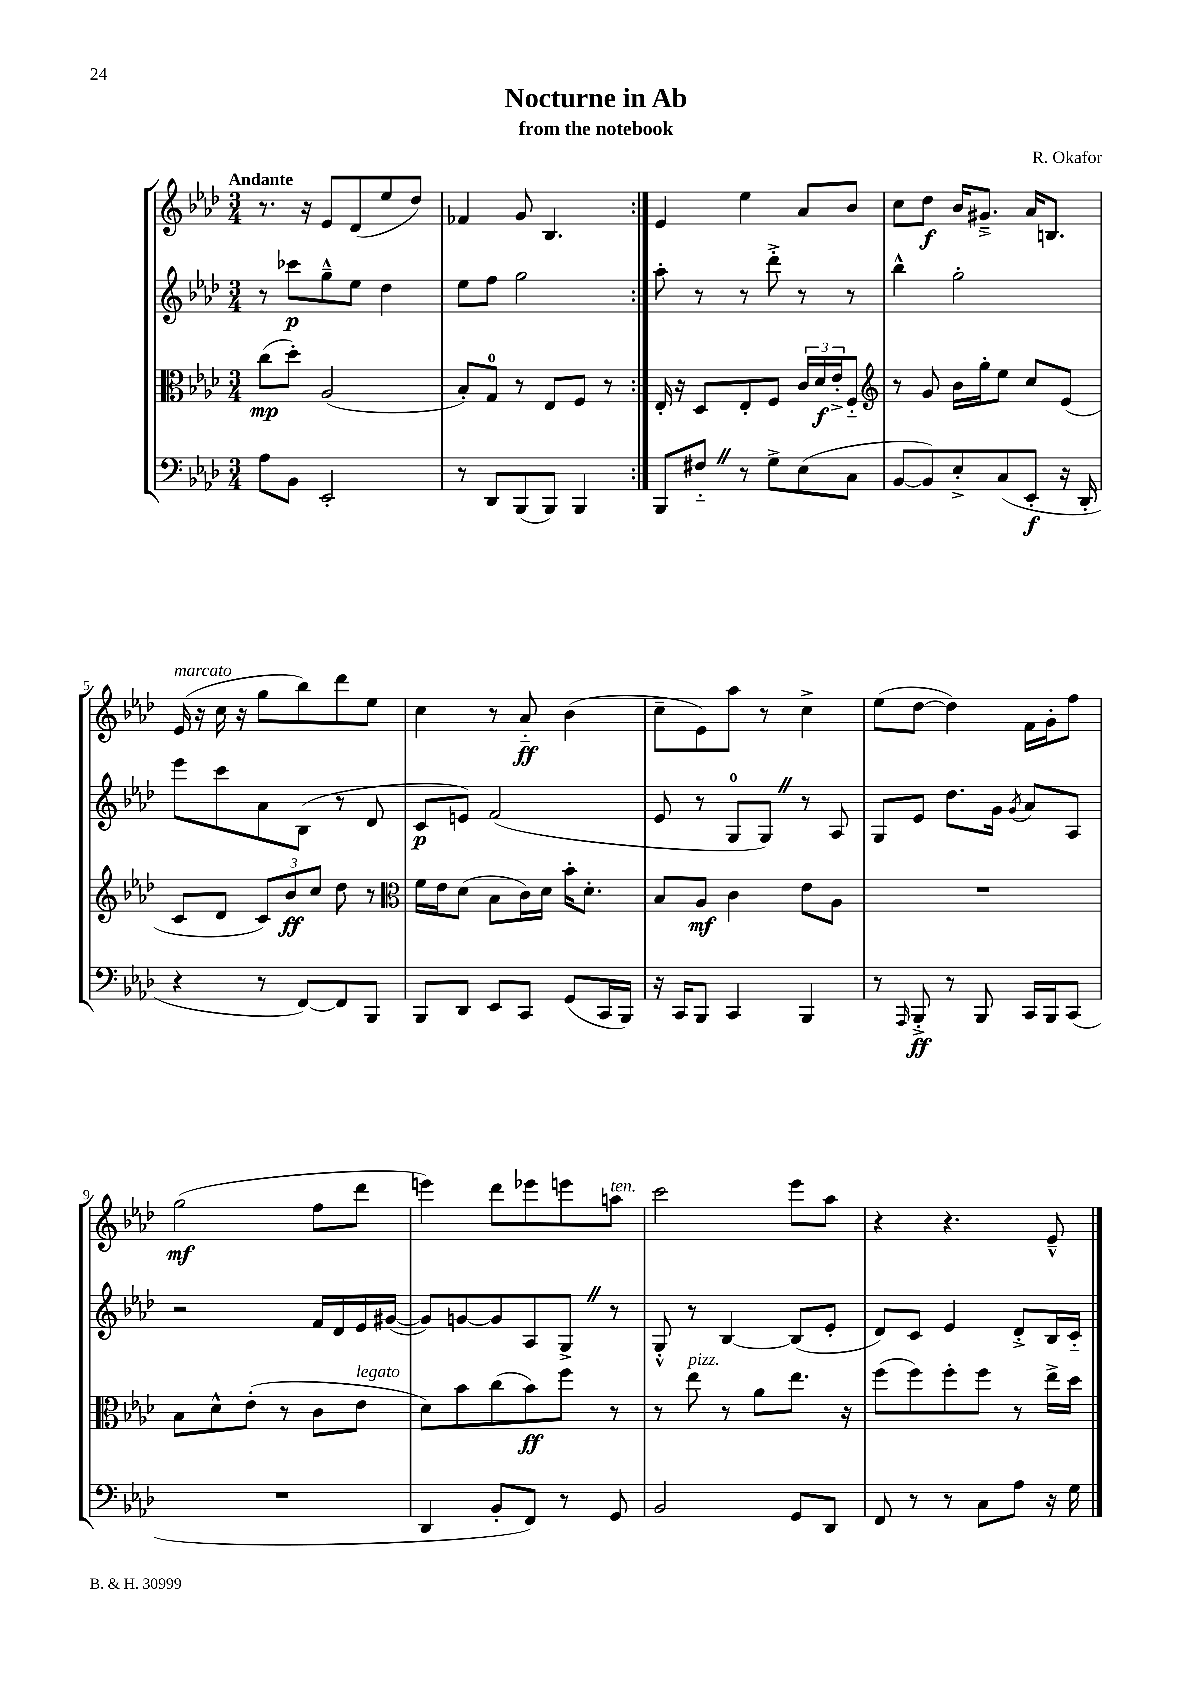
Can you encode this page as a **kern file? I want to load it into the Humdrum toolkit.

**kern	**kern	**kern	**kern
*staff4	*staff3	*staff2	*staff1
*clefF4	*clefC3	*clefG2	*clefG2
*k[b-e-a-d-]	*k[b-e-a-d-]	*k[b-e-a-d-]	*k[b-e-a-d-]
*M3/4	*M3/4	*M3/4	*M3/4
8A-	(8cc	8r	8.r
8BB-	8dd-')	8ccc-	.
.	.	.	16r
2EE-'	(2A-	8gg~^^	8e-
.	.	8ee-	(8d-
.	.	4dd-	8ee-
.	.	.	8dd-)
=	=	=	=
8r	8B-')	8ee-	4f-
8DD-	8G	8ff	.
(8BBB-	8r	2gg	8g
8BBB-)	8E-	.	4.B-
4BBB-	8F	.	.
.	8r	.	.
=:|!	=:|!	=:|!	=:|!
8BBB-	16E-'	8aa-'	4e-
.	16r	.	.
8F#'~	8D-	8r	.
8r	8E-'	8r	4ee-
8G^	8F	8ddd-'^	.
(8E-	24c	8r	8a-
.	24d-	.	.
.	24e-'^	.	.
8C	8F'~	8r	8b-
=	=	=	=
*	*clefG2	*	*
[8BB-	8r	4bb-^^	8cc
8BB-])	8g	.	8dd-
8E-'^	16b-	2gg'	16b-
.	16gg'	.	8.g#~^
(8C	8ee-	.	.
8EE-'	8cc	.	16a-
.	.	.	8.B
16r	(8e-	.	.
16DD-'	.	.	.
=	=	=	=
4r	8c	8eee-	(16e-
.	.	.	16r
.	8d-	8ccc	16cc
.	.	.	16r
8r	12c)	8a-	8gg
.	12b-	.	.
[8FF)	.	(8B-	8bb-)
.	12cc	.	.
8FF]	8dd-	8r	8ddd-
8BBB-	8r	8d-	8ee-
=	=	=	=
*	*clefC3	*	*
8BBB-	16f	8c	4cc
.	16e-	.	.
8DD-	(8d-	8e)	.
8EE-	8B-	(2f	8r
8CC	16c)	.	8a-'~
.	16d-	.	.
(8GG	16b-'	.	(4b-
.	8.d-'	.	.
16CC	.	.	.
16BBB-)	.	.	.
=	=	=	=
16r	8B-	8e-	8cc~
16CC	.	.	.
8BBB-	8A-	8r	8e-)
4CC	4c	8G	8aa-
.	.	8G)	8r
4BBB-	8e-	8r	4cc^
.	8A-	8A-	.
=	=	=	=
8r	2.r	8G	(8ee-
16qqAAA-	.	.	.
8BBB-'^	.	8e-	[8dd-
8r	.	8.dd-	4dd-])
8BBB-	.	.	.
.	.	16g	.
.	.	8qg	.
16CC	.	8a-	16f
16BBB-	.	.	16g'
(8CC	.	8A-	8ff
=	=	=	=
2.r	8B-	2r	(2gg
.	8d-^^	.	.
.	(8e-'	.	.
.	8r	.	.
.	8c	16f	8ff
.	.	16d-	.
.	8e-	16e-	8ddd-
.	.	([16g#	.
=	=	=	=
4DD-	8d-)	8g#])	4eee)
.	8b-	[8g	.
8BB-'	(8cc	8g]	8ddd-
8FF)	8b-)	8A-	8eee-
8r	8ff	8G^	8eee
8GG	8r	8r	8aa
=	=	=	=
2BB-	8r	8G'^^	2ccc
.	8ee-	8r	.
.	8r	[4B-	.
.	8a-	.	.
8GG	8.ee-	(8B-]	8eee-
8DD-	.	8e-'	8aa-
.	16r	.	.
=	=	=	=
8FF	(8ff	8d-)	4r
8r	8ff)	8c	.
8r	8ff'	4e-	4.r
8C	8ff	.	.
8A-	8r	8d-'^	.
16r	16ee-^	16B-	8e-~^^
16G	16dd-	16c'~	.
==	==	==	==
*-	*-	*-	*-
